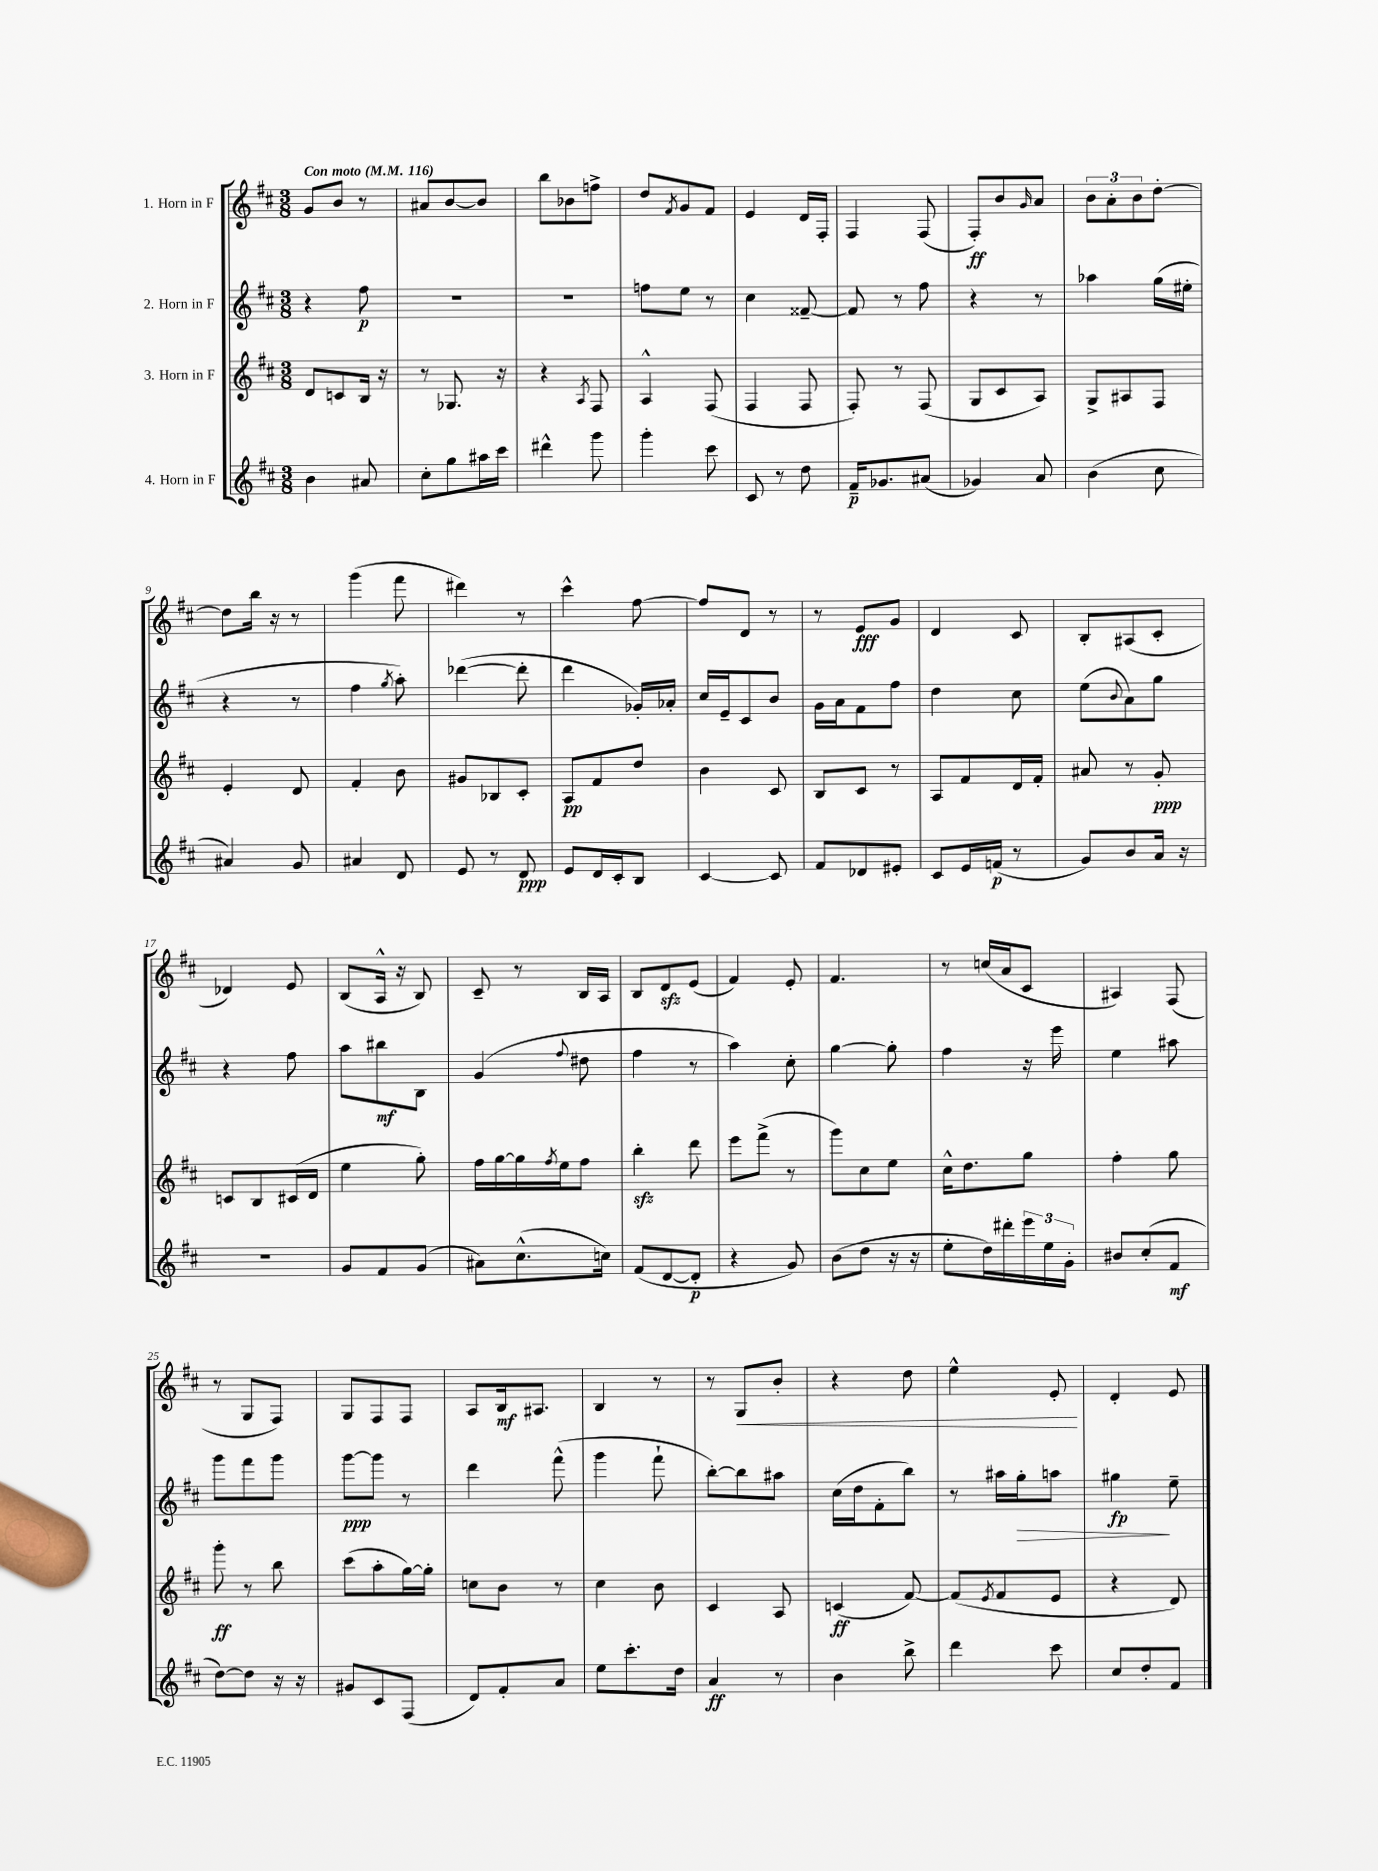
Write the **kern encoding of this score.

**kern	**dynam	**kern	**dynam	**kern	**dynam	**kern	**dynam
*part4	*part4	*part3	*part3	*part2	*part2	*part1	*part1
*staff4	*staff4	*staff3	*staff3	*staff2	*staff2	*staff1	*staff1
*I"4. Horn in F	*	*I"3. Horn in F	*	*I"2. Horn in F	*	*I"1. Horn in F	*
*clefG2	*	*clefG2	*	*clefG2	*	*clefG2	*
*k[f#c#]	*	*k[f#c#]	*	*k[f#c#]	*	*k[f#c#]	*
*M3/8	*	*M3/8	*	*M3/8	*	*M3/8	*
*MM116	*	*MM116	*	*MM116	*	*MM116	*
=1	=1	=1	=1	=1	=1	=1	=1
!	!	!	!	!	!	!LO:TX:a:B:t=Con moto	!
4b\	.	8d/L	.	4r	.	8g/L	.
.	.	8cn/	.	.	.	8b/J	.
8a#X/	.	16B/Jk	.	8ff#\	p	8r	.
.	.	16r	.	.	.	.	.
=2	=2	=2	=2	=2	=2	=2	=2
8cc#'\L	.	8r	.	4.r	.	8a#X/L	.
8gg\	.	8.G-X/	.	.	.	[8b/	.
16aa#X\L	.	.	.	.	.	8b/J]	.
16ccc#\JJ	.	16r	.	.	.	.	.
=3	=3	=3	=3	=3	=3	=3	=3
4ddd#X^^\	.	4r	.	4.r	.	8bb\L	.
.	.	.	.	.	.	8b-X\	.
.	.	8qA/	.	.	.	.	.
8ggg\	.	8F#/	.	.	.	8ffn^\J	.
=4	=4	=4	=4	=4	=4	=4	=4
4ggg'\	.	4A^^/	.	8ffn\L	.	8dd/L	.
.	.	.	.	.	.	8qf#/	.
.	.	.	.	8ee\J	.	8g/	.
8ccc#\	.	(8F#/	.	8r	.	8f#/J	.
=5	=5	=5	=5	=5	=5	=5	=5
8c#/	.	4F#/	.	4cc#\	.	4e/	.
8r	.	.	.	.	.	.	.
8dd\	.	8F#/	.	[8f##X~/	.	16d/LL	.
.	.	.	.	.	.	16F#'/JJ	.
=6	=6	=6	=6	=6	=6	=6	=6
16f#~/KL	p	8F#'/)	.	8f##/]	.	4F#/	.
8.g-X/	.	.	.	.	.	.	.
.	.	8r	.	8r	.	.	.
(8a#X/J	.	(8F#/	.	8ff#\	.	(8F#/	.
=7	=7	=7	=7	=7	=7	=7	=7
4g-X/)	.	8G/L	.	4r	.	8F#'/L)	ff
.	.	8c#/	.	.	.	8b/	.
.	.	.	.	.	.	16qqg/	.
8a/	.	8A/J)	.	8r	.	8a/J	.
=8	=8	=8	=8	=8	=8	=8	=8
(4b\	.	8G^/L	.	4aa-X\	.	12b\L	.
.	.	.	.	.	.	12a'\	.
.	.	8A#X/	.	.	.	.	.
.	.	.	.	.	.	12b\	.
8cc#\	.	8F#/J	.	(16gg\LL	.	[8dd'\J	.
.	.	.	.	16ee#X'\JJ	.	.	.
!!LO:LB:g=z
=9	=9	=9	=9	=9	=9	=9	=9
4a#X/)	.	4e'/	.	4r	.	8dd\L]	.
.	.	.	.	.	.	16bb\Jk	.
.	.	.	.	.	.	16r	.
8g/	.	8d/	.	8r	.	8r	.
=10	=10	=10	=10	=10	=10	=10	=10
4a#X/	.	4f#'/	.	4ff#\	.	(4ggg\	.
.	.	.	.	8qgg/	.	.	.
8d/	.	8b\	.	8aa'\)	.	8fff#\	.
=11	=11	=11	=11	=11	=11	=11	=11
8e/	.	8g#X/L	.	([4ddd-X\	.	4ddd#X\)	.
8r	.	8B-X/	.	.	.	.	.
8d/	ppp	8c#'/J	.	8ddd-'\]	.	8r	.
=12	=12	=12	=12	=12	=12	=12	=12
8e/L	.	8A/L	pp	4ddd\	.	4ccc#^^\	.
16d/L	.	8f#/	.	.	.	.	.
16c#'/J	.	.	.	.	.	.	.
8B/J	.	8dd/J	.	16g-X'/LL)	.	[8ff#\	.
.	.	.	.	16a-X'/JJ	.	.	.
=13	=13	=13	=13	=13	=13	=13	=13
[4c#/	.	4b\	.	16cc#/LL	.	8ff#/L]	.
.	.	.	.	16e~/J	.	.	.
.	.	.	.	8c#/	.	8d/J	.
8c#/]	.	8c#/	.	8b/J	.	8r	.
=14	=14	=14	=14	=14	=14	=14	=14
8f#/L	.	8B/L	.	16g\LL	.	8r	.
.	.	.	.	16a\J	.	.	.
8d-X/	.	8c#/J	.	8f#\	.	8e/L	fff
8e#X'/J	.	8r	.	8ff#\J	.	8g/J	.
=15	=15	=15	=15	=15	=15	=15	=15
8c#/L	.	8A/L	.	4dd\	.	4d/	.
16e/L	.	8f#/	.	.	.	.	.
(16fn/JJ	p	.	.	.	.	.	.
8r	.	16d/L	.	8cc#\	.	8c#/	.
.	.	16f#'/JJ	.	.	.	.	.
=16	=16	=16	=16	=16	=16	=16	=16
8g/L)	.	8a#X/	.	(8ee\L	.	8B'/L	.
.	.	.	.	8qqb/	.	.	.
8b/	.	8r	.	8a\)	.	(8A#X/	.
16a/Jk	.	8g'/	ppp	8gg\J	.	8c#'/J	.
16r	.	.	.	.	.	.	.
!!LO:LB:g=z
=17	=17	=17	=17	=17	=17	=17	=17
4.r	.	8cn/L	.	4r	.	4d-X/)	.
.	.	8B/	.	.	.	.	.
.	.	(16c#X/L	.	8ff#\	.	8e/	.
.	.	16d/JJ	.	.	.	.	.
=18	=18	=18	=18	=18	=18	=18	=18
8g/L	.	4ee\	.	8aa\L	.	(8B/L	.
8f#/	.	.	.	8bb#X\	mf	16A^^/Jk	.
.	.	.	.	.	.	16r	.
(8g/J	.	8gg'\)	.	8B\J	.	8B/)	.
=19	=19	=19	=19	=19	=19	=19	=19
8a#X\L)	.	16ff#\LL	.	(4g/	.	8c#~/	.
.	.	[16gg\	.	.	.	.	.
(8.cc#^^\	.	16gg\]	.	.	.	8r	.
.	.	8qff#/	.	.	.	.	.
.	.	16ee\J	.	.	.	.	.
.	.	.	.	8qqff#/	.	.	.
.	.	8ff#\J	.	8dd#X\	.	16B/LL	.
16ccn\Jk)	.	.	.	.	.	16A/JJ	.
=20	=20	=20	=20	=20	=20	=20	=20
(8f#/L	.	4bbzz'\	.	4ff#\	.	8B/L	.
[8d/	.	.	.	.	.	8dzz/	.
8d'/J]	p	8ddd\	.	8r	.	(8e/J	.
=21	=21	=21	=21	=21	=21	=21	=21
4r	.	8eee\L	.	4aa\)	.	4f#/)	.
.	.	(8fff#^\J	.	.	.	.	.
8g/)	.	8r	.	8cc#'\	.	8e'/	.
=22	=22	=22	=22	=22	=22	=22	=22
(8b\L	.	8ggg\L)	.	[4gg\	.	4.f#/	.
8dd\J	.	8cc#\	.	.	.	.	.
16r	.	8ee\J	.	8gg'\]	.	.	.
16r	.	.	.	.	.	.	.
=23	=23	=23	=23	=23	=23	=23	=23
8ee'\L	.	16cc#^^\KL	.	4ff#\	.	8r	.
.	.	8.dd\	.	.	.	.	.
16dd\L)	.	.	.	.	.	(16ccn/LL	.
16ddd#X'\	.	.	.	.	.	16a/J	.
24eee\	.	8gg\J	.	16r	.	8c#/J	.
24ee\	.	.	.	.	.	.	.
.	.	.	.	16eee\	.	.	.
24g'\JJ	.	.	.	.	.	.	.
=24	=24	=24	=24	=24	=24	=24	=24
8b#X/L	.	4ff#'\	.	4ee\	.	4A#X/)	.
(8cc#'/	.	.	.	.	.	.	.
8f#/J	mf	8gg\	.	8aa#X\	.	(8F#/	.
!!LO:LB:g=z
=25	=25	=25	=25	=25	=25	=25	=25
[8dd\L)	.	8ggg'\	ff	8ggg\L	.	8r	.
8dd\J]	.	8r	.	8fff#\	.	8G/L	.
16r	.	8bb\	.	8ggg\J	.	8F#/J)	.
16r	.	.	.	.	.	.	.
=26	=26	=26	=26	=26	=26	=26	=26
8g#X/L	.	(8ccc#\L	.	[8ggg\L	ppp	8G/L	.
8c#/	.	8aa'\	.	8ggg\J]	.	8F#/	.
(8F#/J	.	[16gg\L)	.	8r	.	8F#/J	.
.	.	16gg'\JJ]	.	.	.	.	.
=27	=27	=27	=27	=27	=27	=27	=27
8d/L)	.	8ccn\L	.	4ddd\	.	8A/L	.
8f#'/	.	8b\J	.	.	.	16B/k	mf
.	.	.	.	.	.	8.A#X/J	.
8a/J	.	8r	.	(8fff#^^\	.	.	.
=28	=28	=28	=28	=28	=28	=28	=28
8ee\L	.	4cc#\	.	4ggg\	.	4B/	.
8.ccc#'\	.	.	.	.	.	.	.
.	.	8b\	.	8fff#`\	.	8r	.
16dd\Jk	.	.	.	.	.	.	.
=29	=29	=29	=29	=29	=29	=29	=29
4a/	ff	4c#/	.	[8bb'\L)	.	8r	.
!	!	!	!	!	!	!	!LO:HP:b
.	.	.	.	8bb\]	.	8G/L	<
8r	.	8A/	.	8aa#X\J	.	8b'/J	.
=30	=30	=30	=30	=30	=30	=30	=30
4b\	.	(4cn/	ff	(16cc#\LL	.	4r	.
.	.	.	.	16dd\J	.	.	.
.	.	.	.	8f#'\	.	.	.
8bb^\	.	[8f#/)	.	8bb\J)	.	8dd\	.
=31	=31	=31	=31	=31	=31	=31	=31
4ddd\	.	(8f#/L]	.	8r	.	4ee^^\	.
.	.	8qe/	.	.	.	.	.
.	.	8f#/	.	16aa#X\LL	.	.	.
!	!	!	!	!	!LO:HP:b	!	!
.	.	.	.	16gg'\J	>	.	.
8ccc#\	.	8e/J	.	8aan\J	.	8e'/	.
.	.	.	.	.	.	.	[
=32	=32	=32	=32	=32	=32	=32	=32
8cc#/L	.	4r	.	4gg#X\	fp	4d'/	.
8dd'/	.	.	.	.	.	.	.
8f#/J	.	8d/)	.	8ee~\	]	8e/	.
==	==	==	==	==	==	==	==
*-	*-	*-	*-	*-	*-	*-	*-
